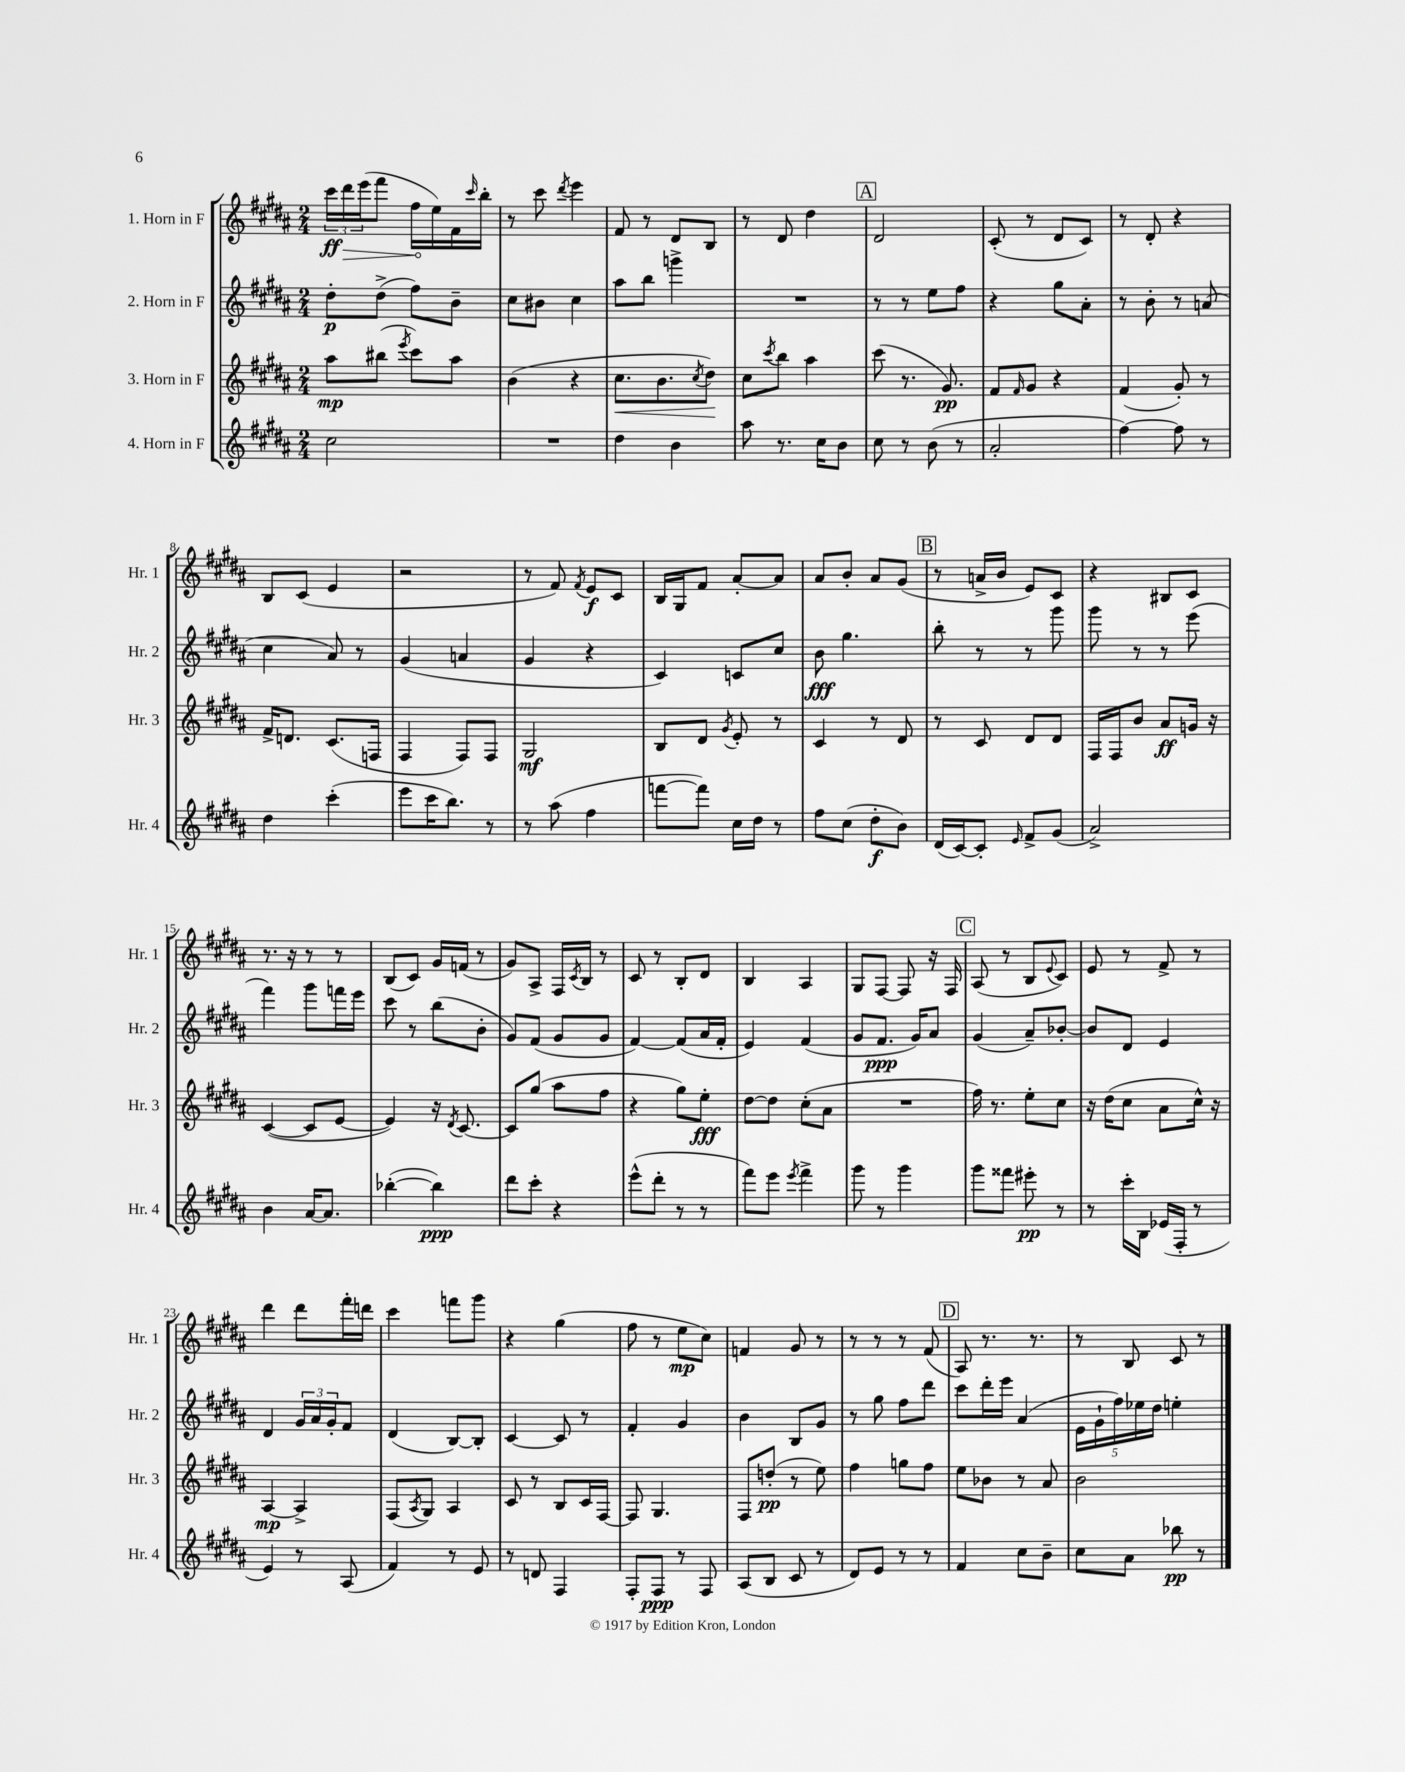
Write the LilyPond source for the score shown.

<<
\new StaffGroup <<
\new Staff = "s0" \with { instrumentName = "1. Horn in F" shortInstrumentName = "Hr. 1" } {
    \clef treble \key b \major \numericTimeSignature \time 2/4
    \tuplet 3/2 { cis'''16\ff \once \override Hairpin.circled-tip = ##t dis'''16\> e'''16( } fis'''8 fis''16\! e''16) fis'16 \grace { cis'''16 } b''16-. |
    r8 cis'''8 \acciaccatura { dis'''8 } e'''4 |
    fis'8 r8 dis'8 b8 |
    r8 dis'8 dis''4 |
    \mark \markup { \box "A" } dis'2 |
    cis'8-.( r8 dis'8 cis'8) |
    r8 dis'8-. r4 |
    b8 cis'8( e'4 |
    r2 |
    r8 fis'8) \acciaccatura { fis'8 } e'8\f cis'8 |
    b16 gis16 fis'8 ais'8~-. ais'8 |
    ais'8 b'8-. ais'8 gis'8( |
    \mark \markup { \box "B" } r8 a'16-> b'16 e'8) cis'8 |
    r4 bis8 cis'8 |
    r8. r16 r8 r8 |
    b8( cis'8) gis'16 f'16( r8 |
    gis'8) ais8-> fis16 \acciaccatura { cis'8 } b16 r8 |
    cis'8 r8 b8-. dis'8 |
    b4 ais4 |
    gis8 fis8~ fis8 r16 fis16 |
    \mark \markup { \box "C" } ais8( r8 b8 \appoggiatura { e'8 } cis'8) |
    e'8 r8 fis'8-> r8 |
    dis'''4 dis'''8 fis'''16-. d'''16 |
    cis'''4 f'''8 gis'''8 |
    r4 gis''4( |
    fis''8 r8 e''8\mp cis''8) |
    f'4 gis'8 r8 |
    r8 r8 r8 fis'8( |
    \mark \markup { \box "D" } ais8) r8. r8. |
    r8 b8 cis'8 r8 \bar "|." |
}
\new Staff = "s1" \with { instrumentName = "2. Horn in F" shortInstrumentName = "Hr. 2" } {
    \clef treble \key b \major \numericTimeSignature \time 2/4
    dis''8-.\p dis''8->( fis''8) b'8-- |
    cis''8 bis'8 cis''4 |
    ais''8 b''8 g'''4-> |
    R2 |
    \mark \markup { \box "A" } r8 r8 e''8 fis''8 |
    r4 gis''8 ais'8-. |
    r8 b'8-. r8 a'8( |
    cis''4 ais'8) r8 |
    gis'4( a'4 |
    gis'4 r4 |
    cis'4) c'8 cis''8 |
    b'8\fff gis''4. |
    \mark \markup { \box "B" } b''8-. r8 r8 gis'''8 |
    gis'''8 r8 r8 e'''8( |
    fis'''4) gis'''8 f'''16 e'''16 |
    cis'''8 r8 b''8( b'8-. |
    gis'8) fis'8( gis'8 gis'8 |
    fis'4~) fis'8( ais'16 fis'16-. |
    e'4) fis'4( |
    gis'8 fis'8.\ppp gis'16) ais'8 |
    \mark \markup { \box "C" } gis'4( ais'8--) bes'8~-. |
    bes'8 dis'8 e'4 |
    dis'4 \tuplet 3/2 { gis'16 ais'16 gis'16-. } fis'8 |
    dis'4( b8~) b8-. |
    cis'4~ cis'8 r8 |
    fis'4-. gis'4 |
    b'4 b8 gis'8 |
    r8 gis''8 fis''8 dis'''8 |
    \mark \markup { \box "D" } cis'''8 dis'''16-. e'''16 ais'4( |
    \tuplet 5/4 { e'16 gis'16-! fis''16) ees''16 dis''16 } e''4-. \bar "|." |
}
\new Staff = "s2" \with { instrumentName = "3. Horn in F" shortInstrumentName = "Hr. 3" } {
    \clef treble \key b \major \numericTimeSignature \time 2/4
    ais''8\mp bis''8( \acciaccatura { e'''8 } cis'''8) ais''8 |
    b'4( r4 |
    cis''8.\< b'8. \acciaccatura { cis''8 } dis''8\!) |
    cis''8 \acciaccatura { cis'''8 } b''8 ais''4 |
    \mark \markup { \box "A" } cis'''8( r8. gis'8.\pp) |
    fis'8 \grace { fis'16 } gis'8 r4 |
    fis'4( gis'8-.) r8 |
    fis'16-> d'8. cis'8.( f16 |
    fis4 fis8) fis8 |
    gis2\mf |
    b8 dis'8 \acciaccatura { gis'8 } e'8-. r8 |
    cis'4 r8 dis'8 |
    \mark \markup { \box "B" } r8 cis'8 dis'8 dis'8 |
    fis16 fis16 b'8 ais'8\ff g'16 r16 |
    cis'4~( cis'8 e'8~ |
    e'4) r16 \acciaccatura { dis'8 } cis'8.~ |
    cis'8 gis''8( ais''8 fis''8 |
    r4 gis''8) e''8-.\fff |
    dis''8~ dis''8 cis''8-.( ais'8 |
    R2 |
    \mark \markup { \box "C" } fis''16) r8. e''8-. cis''8 |
    r16 dis''16( cis''8 ais'8 cis''16-^) r16 |
    ais4~\mp ais4-> |
    fis8( \acciaccatura { ais8 } gis8) ais4 |
    cis'8 r8 b8 cis'16 fis16~ |
    fis8 gis4. |
    fis8 d''8-.\pp( r8 e''8) |
    fis''4 g''8 fis''8 |
    \mark \markup { \box "D" } e''8 bes'8 r8 ais'8 |
    b'2 \bar "|." |
}
\new Staff = "s3" \with { instrumentName = "4. Horn in F" shortInstrumentName = "Hr. 4" } {
    \clef treble \key b \major \numericTimeSignature \time 2/4
    cis''2 |
    R2 |
    dis''4 b'4 |
    ais''8 r8. cis''16 b'8 |
    \mark \markup { \box "A" } cis''8 r8 b'8( r8 |
    ais'2-. |
    fis''4~) fis''8 r8 |
    dis''4 cis'''4-.( |
    e'''8 cis'''16 b''8.) r8 |
    r8 ais''8( fis''4 |
    f'''8~ f'''8) cis''16 dis''16 r8 |
    fis''8 cis''8( dis''8-.\f b'8) |
    \mark \markup { \box "B" } dis'16( cis'16~) cis'8-. \grace { e'16 } fis'8-> gis'8( |
    ais'2->) |
    b'4 ais'16~ ais'8. |
    bes''4~-.( bes''4\ppp) |
    dis'''8 cis'''8-. r4 |
    e'''8-^( dis'''8-. r8 r8 |
    fis'''8) e'''8 \acciaccatura { e'''8 } fis'''4-> |
    gis'''8 r8 gis'''4 |
    \mark \markup { \box "C" } gis'''8 fisis'''8 eis'''8-.\pp r8 |
    r8 cis'''16-. b16 ees'16( fis16-. r8 |
    e'4) r8 ais8( |
    fis'4) r8 e'8 |
    r8 d'8 fis4 |
    fis8-. fis8\ppp r8 fis8 |
    ais8( b8 cis'8 r8 |
    dis'8) e'8 r8 r8 |
    \mark \markup { \box "D" } fis'4 cis''8 b'8-- |
    cis''8 ais'8 bes''8\pp r8 \bar "|." |
}
>>
>>
